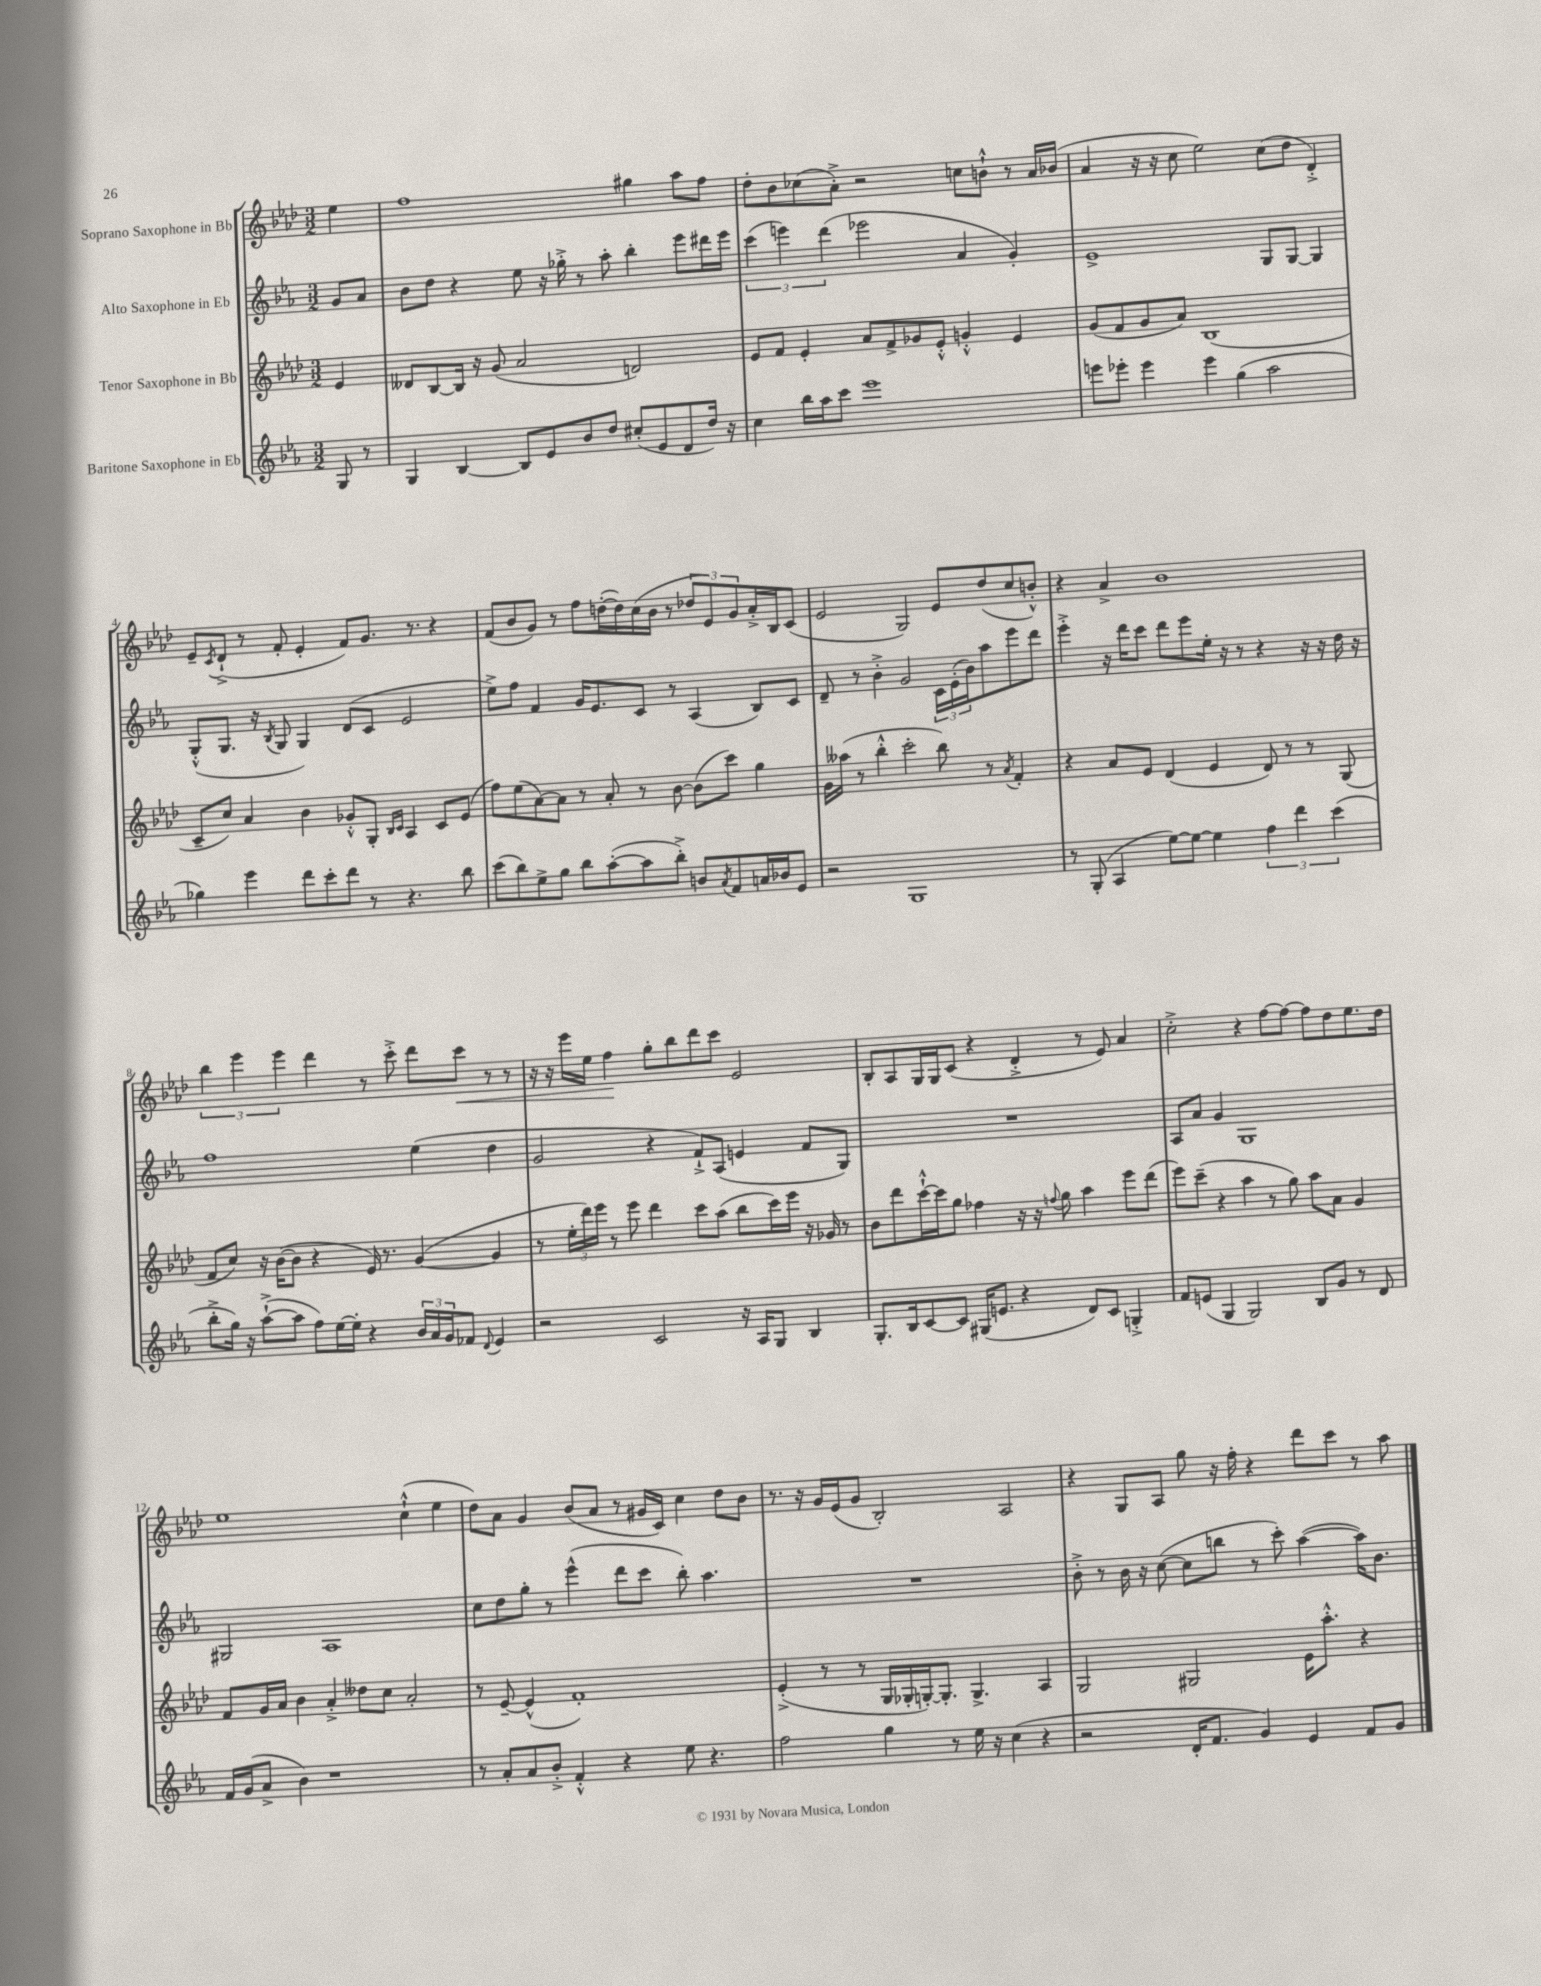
<<
\new StaffGroup <<
\new Staff = "s0" \with { instrumentName = "Soprano Saxophone in Bb" } {
    \clef treble \key aes \major \numericTimeSignature \time 3/2 \partial 4
    ees''4 |
    f''1 gis''4 aes''8 f''8 |
    des''8-. bes'8 ces''8( aes'8-.->) r2 c''8 b'8-!-^ r8 aes'16 bes'16( |
    aes'4 r16 r16 c''8 ees''2) c''8( des''8 des'4-.->) |
    ees'8-- \acciaccatura { c'8 } des'8-!->( r8 f'8-. ees'4-. f'8) g'8. r8. r4 |
    f'8( bes'8 g'8) r8 f''8 d''16~-.( d''16) c''16( bes'16 r8 \tuplet 3/2 { des''8 ees'8) g'8 } aes'16-.-> bes16 c'8( |
    ees'2 g2) ees'8 des''8( c''8 b'8-.-^) |
    r4 aes'4-> bes'1 |
    \tuplet 3/2 { bes''4 ees'''4 ees'''4 } des'''4 r8 c'''8-.-> des'''8 c'''8\< r8 r8 |
    r16 r16 ees'''16 ees''16 f''4\! g''8-. bes''8 des'''8 c'''8 ees'2 |
    bes8-. aes8 g16 g16 c'8( r4 des'4-.-> r8 ees'8) aes'4 |
    c''2-.-> r4 f''8~ f''8~ f''8 des''8 ees''8. des''16 |
    ees''1 c''4-!-^( ees''4 |
    des''8) aes'8 g'4 bes'8( aes'8 r8 gis'16 c'16) c''4 des''8 bes'8 |
    r8. r16 g'16 ees'16( g'8 bes2-.) aes2 |
    r4 g8 aes8 g''8 r16 f''16-. r4 des'''8 c'''8 r8 aes''8 \bar "|." |
}
\new Staff = "s1" \with { instrumentName = "Alto Saxophone in Eb" } {
    \clef treble \key ees \major \numericTimeSignature \time 3/2 \partial 4
    g'8 aes'8 |
    bes'8 d''8 r4 ees''8 r16 ges''16-.-> r8 aes''8-. bes''4-. ees'''8 dis'''16 ees'''16 |
    \tuplet 3/2 { c'''4( e'''4) d'''4( } ees'''2 aes'4 g'4-.) |
    ees'1-> g8 g8~ g4 |
    g8-.-^( g8. r16 \acciaccatura { bes8 } g8 g4) d'8( c'8 ees'2 |
    ees''8->) f''8 f'4 g'16 ees'8. c'8 r8 aes4( bes8) c'8 |
    d'8-- r8 bes'4-.-> g'2 \tuplet 3/2 { c'16 ees'16-.( bes'16) } aes''8 ees'''8 d'''8 |
    ees'''4-.-> r16 d'''16 c'''8 d'''8 ees'''8 ees''16-. r16 r8 r4 r16 r16 d''16 r16 |
    f''1 ees''4( d''4 |
    g'2 r4 f'8-!->) aes8( e'4 f'8 g8) |
    R1. |
    aes8 aes'8 g'4 g1 |
    gis2 aes1 |
    c''8 d''8 g''8-. r8 ees'''4-^( d'''8 c'''8 bes''8-.) aes''4. |
    R1. |
    bes'8-.-> r8 bes'16 r16 c''8~( c''8 b''8 r8 c'''8-.) aes''4~( aes''16) bes'8. \bar "|." |
}
\new Staff = "s2" \with { instrumentName = "Tenor Saxophone in Bb" } {
    \clef treble \key aes \major \numericTimeSignature \time 3/2 \partial 4
    ees'4 |
    deses'8 bes8~ bes16 r16 g'8( aes'2 d'2) |
    ees'8 f'8 ees'4-. aes'8 f'8-> ges'8 ees'8-.-^ g'4-.-^ ees'4 |
    g'8( f'8 g'8 aes'8) bes1( |
    c'8-- c''8) aes'4 bes'4 ges'8-.-^ g8-. \grace { bes16 c'16 } aes4 c'8 ees'8( |
    f''8) ees''8( aes'8~) aes'8 r8 aes'8-. r8 bes'8~ bes'8( c'''8) g''4 |
    g'16 aeses''16( r8 bes''4-.-^ c'''2-. bes''8) r8 \acciaccatura { aes'8 } f'4-. |
    r4 aes'8 ees'8 des'4( ees'4 des'8) r8 r8 g8( |
    f'8 c''8) r16 bes'16~( bes'8 r4 ees'16) r8. g'4~( g'4 |
    r8 \tuplet 3/2 { ees''16-. des'''16) ees'''16 } r8 ees'''8 des'''4 c'''8 aes''8( bes''8 c'''16) ees'''16 r16 ges'16 r8 |
    bes'8 des'''8 c'''16~-!-^ c'''16 g''8 fes''4 r16 r16 \appoggiatura { f''8 } g''8 aes''4 ees'''8 des'''8( |
    ees'''8) c'''8--( r4 aes''4 r8 g''8) aes''8 aes'8 g'4 |
    f'8 g'16 aes'16 bes'4 aes'4-.-> deses''8 c''8 aes'2-. |
    r8 ees'8~-- ees'4-^( f'1-.) |
    ees'4-.->( r8 r8 g16 ges16-. g16~-.) g8.-. g4.-> aes4 |
    g2 gis2 ees'16 aes''8.-.-^ r4 \bar "|." |
}
\new Staff = "s3" \with { instrumentName = "Baritone Saxophone in Eb" } {
    \clef treble \key ees \major \numericTimeSignature \time 3/2 \partial 4
    g8 r8 |
    g4 bes4~ bes8 ees'8 bes'8 d''8 cis''8-.( ees'8 d'8 d''16) r16 |
    c''4 bes''16 aes''16 c'''8 ees'''1 |
    e'''8 ees'''8-. ees'''4 ees'''4 g''4( aes''2 |
    ges''4) ees'''4 d'''8 c'''8-. d'''8 r8 r4. bes''8 |
    c'''8( bes''8) ees''8-> g''8 bes''8 aes''8~-.( aes''8 bes''8-.->) b'8 \acciaccatura { aes'8 } f'8 a'16 bes'16 ees'8 |
    r2 g1 |
    r8 g8-.( aes4 ees''8~) ees''8~ ees''4 \tuplet 3/2 { f''4 d'''4 c'''4( } |
    bes''8-.-> g''16) r16 aes''8~-!->( aes''8 f''8) ees''16~ ees''16-. r4 \tuplet 3/2 { bes'16 aes'16 g'16 } fes'8 \appoggiatura { d'8 } ees'4 |
    r2 c'2 r16 aes16 g8 bes4 |
    g8.-. bes16 c'8~ c'8 gis16( e'8. r4 d'8) c'8 g4-.-> |
    f'8 e'8( g4 g2) bes8 g'8 r8 d'8 |
    f'16 g'16( aes'8-> bes'4) r1 |
    r8 aes'8-. aes'8 bes'8-.-> f'4-.-^ r4 ees''8 r4. |
    f''2 g''4 r8 ees''16 r16 c''4( r4 |
    r2 d'16-. f'8. g'4) ees'4 f'8 g'8 \bar "|." |
}
>>
>>
